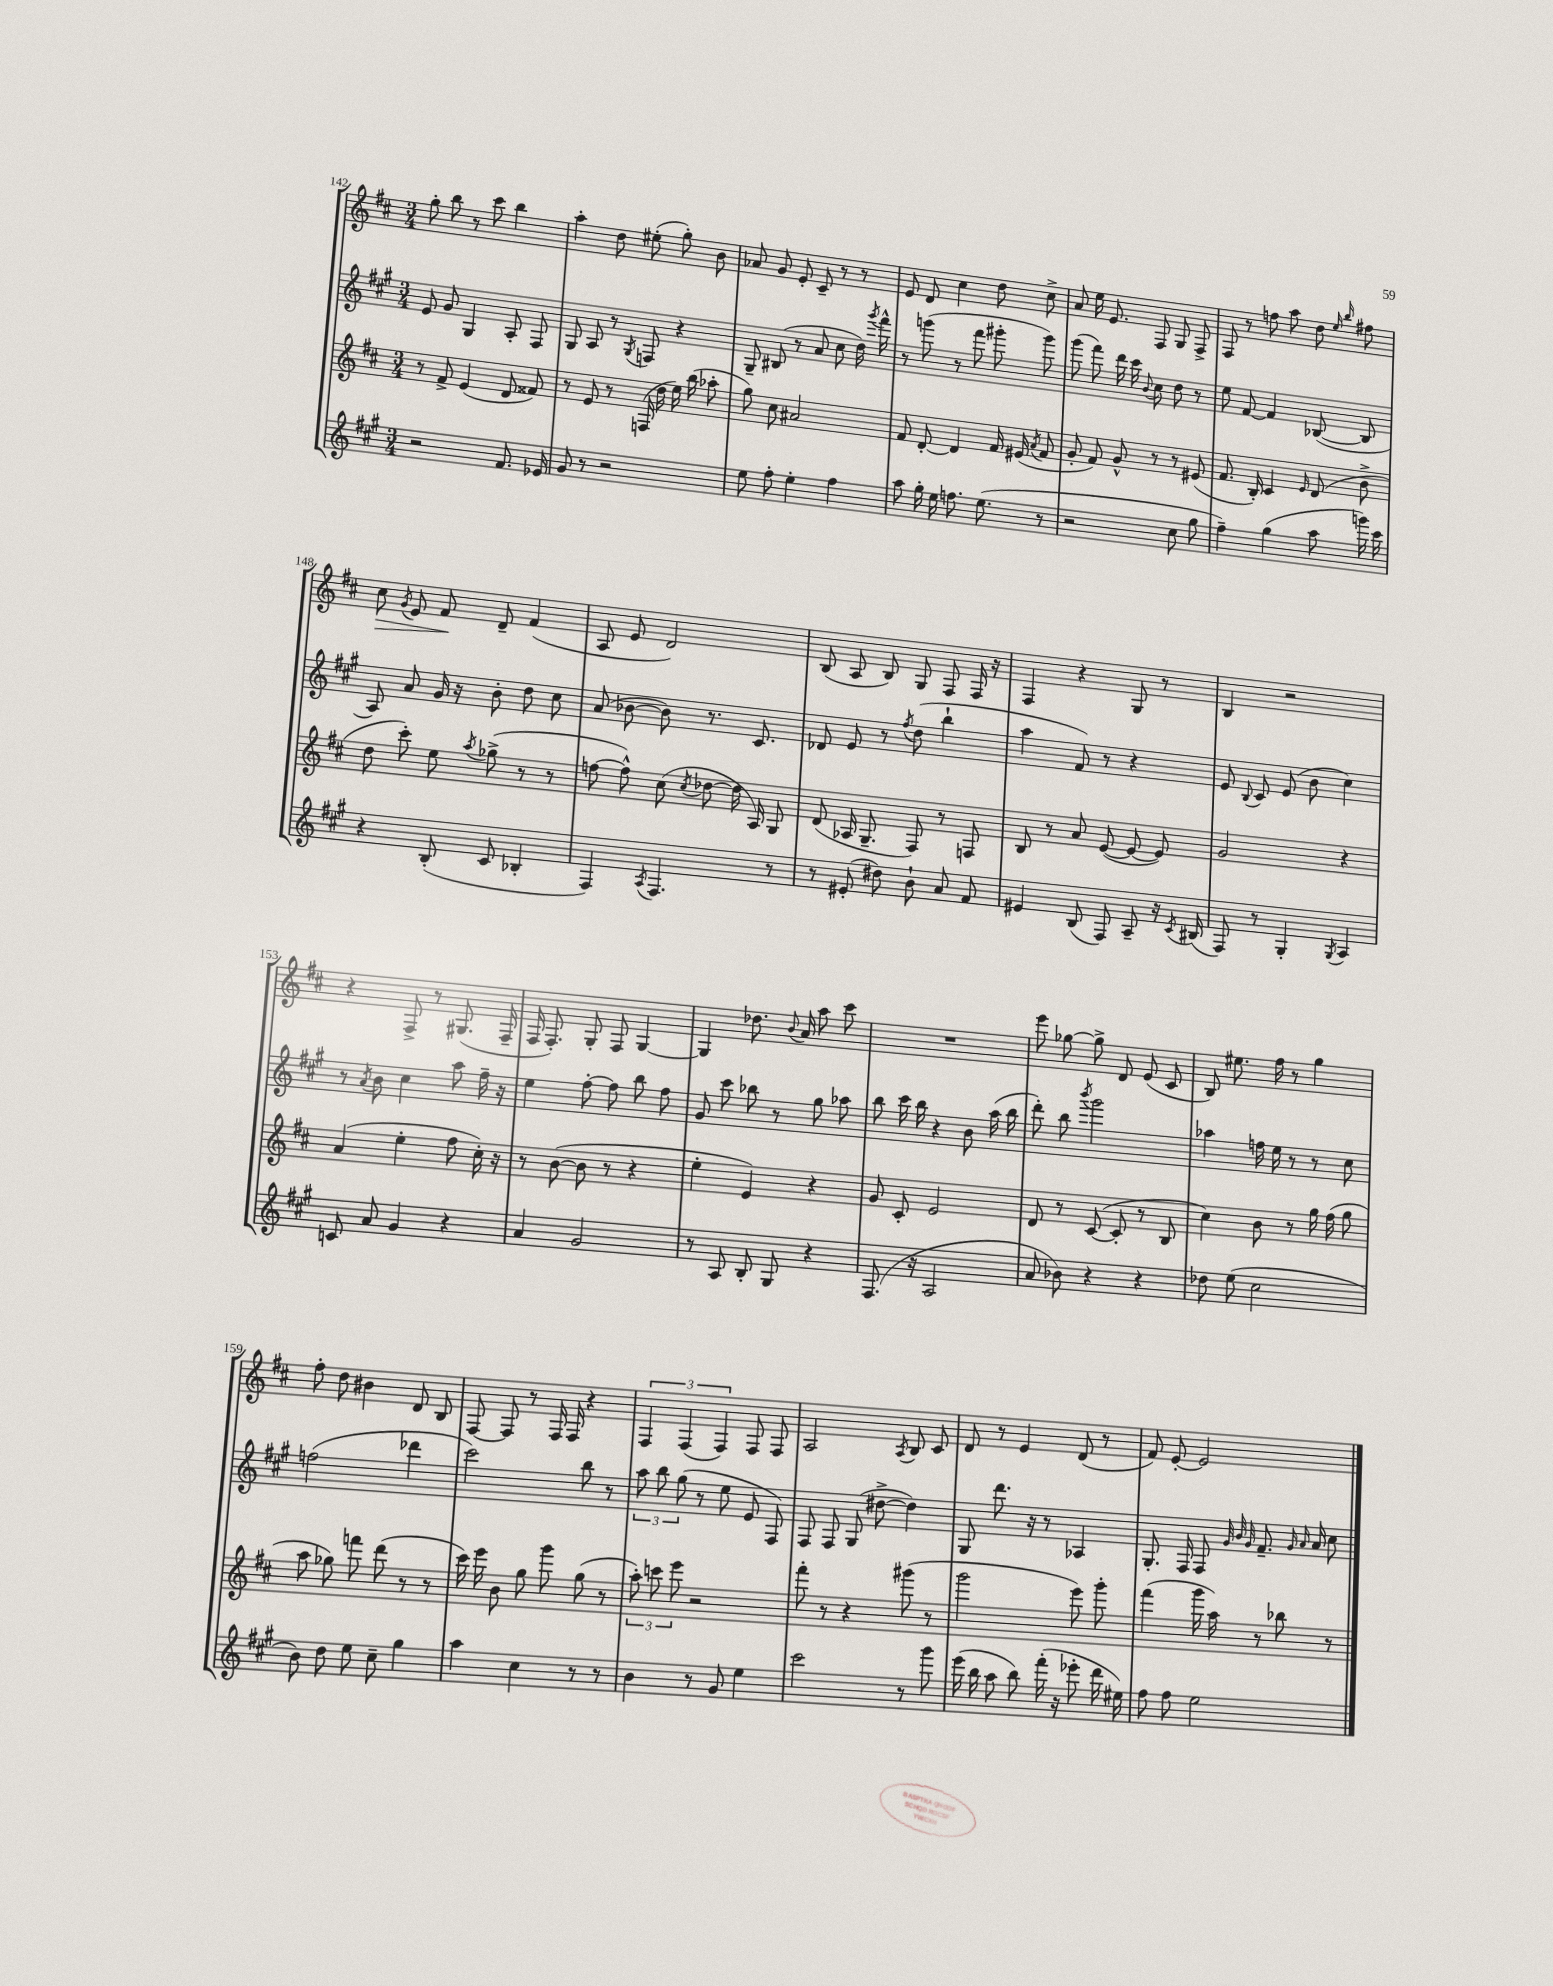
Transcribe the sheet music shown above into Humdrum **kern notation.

**kern	**kern	**kern	**kern
*staff4	*staff3	*staff2	*staff1
*clefG2	*clefG2	*clefG2	*clefG2
*k[f#c#g#]	*k[f#c#]	*k[f#c#g#]	*k[f#c#]
*M3/4	*M3/4	*M3/4	*M3/4
2r	8r	8e	8gg'
.	8f#^	8g#	8bb
.	(4e	4G#	8r
.	.	.	8ccc#
8.f#	8d	8A'	4bb
.	8f##)	8F#	.
16e-	.	.	.
=	=	=	=
8g#	8r	8G#	4aa'
8r	8e	8A	.
2r	8r	8r	8dd
.	.	8qG#	.
.	(16F	8F	(8ee#'
.	16dd	.	.
.	16ee)	4r	8gg')
.	(16bb	.	.
.	8aa-'	.	8b
=	=	=	=
8ee	8gg)	8G#~	8a-
8ff#'	8cc#	(8B#	8g
4ee'	2a#	8r	8e'
.	.	8a	8c#~
4ff#	.	8cc#	8r
.	.	16dd)	8r
.	.	8qggg#	.
.	.	16fff#^^	.
=	=	=	=
8aa	8f#	8r	8e
16gg#'	[8d'	(8ggg	8d
16ee	.	.	.
8.ff	4d]	8r	4cc#
.	.	8fff#	.
(8.ee	.	.	.
.	16f#	8ggg#'	8dd
.	(16e#	.	.
.	8qa	.	.
8r	8f#	8ggg#)	8cc#^
=	=	=	=
2r	8g'	(8ggg#	8a
.	8f#)	8fff#)	16ee
.	.	.	8.e
.	8g^^	16ddd	.
.	.	16ccc#	.
.	.	8qqb	.
.	8r	8cc#	8F#
8cc#	8r	8dd	8G
8gg#	(8e#	8r	8F#^
=	=	=	=
4ff#~)	8.f#	8ee	8F#
.	.	[8f#	8r
.	16B')	.	.
(4gg#	4c#	4f#]	8ff
.	.	.	8aa
.	16qqe	.	.
8aa	(8d	([8B-	8dd
.	.	.	16qqee
.	.	.	16qqbb
16ggg)	8b^	8B-]	8ff#
16ccc#	.	.	.
=	=	=	=
4r	8dd	8A)	8cc#
.	.	.	8qg
.	8ccc#')	8a	8e
(8B'	8ee	16g#	8f#
.	.	16r	.
.	8qaa	.	.
8c#	(8gg-^	8b'	8d~
4B-'	8r	8dd	(4f#
.	8r	8cc#	.
=	=	=	=
4F#)	[8ff	(8a	8A
.	8ff^^])	[8b-	8e
8qA	.	.	.
4.F#	(8cc#	8b-])	2d)
.	8qcc#	.	.
.	[8dd-	8.r	.
.	16dd-]	.	.
.	16A)	8.c#	.
8r	8G	.	.
=	=	=	=
8r	(8d	8d-	(8B
(8e#'	16A-	8e	8A
.	8.G~	.	.
8dd#)	.	8r	8B)
.	.	8qff#	.
8b`	8F#)	(8dd	8G
8a	8r	4bb`	8F#
8f#	8F	.	16F#
.	.	.	16r
=	=	=	=
4e#	8B	4aa	4F#
.	8r	.	.
(8B	8a	8f#)	4r
8F#)	([8e	8r	.
8A~	8e_	4r	8G
16r	8e])	.	8r
8qc#	.	.	.
(16B#	.	.	.
=	=	=	=
8F#)	2g	8e	4B
.	.	8qqB	.
8r	.	8c#	.
4G#'	.	(8e	2r
.	.	8b	.
8qG#	.	.	.
4A	4r	4cc#)	.
=	=	=	=
8c	(4a	8r	4r
.	.	8qa	.
8a	.	8b	.
4g#	4ee'	4cc#	8F#^
.	.	.	8r
4r	8ff#	8aa	(8.G#
.	16cc#')	16ff#~	.
.	16r	16r	16F#~
=	=	=	=
4a	8r	4ee	16F#
.	.	.	8.F#')
.	([8b	.	.
2g#	8b]	[8ff#'	8G'
.	8r	8ff#]	8F#
.	4r	8bb	[4G
.	.	8ff#	.
=	=	=	=
8r	4ee'	8g#	4G]
8A	.	8ccc#	.
8B'	4e)	8bb-	8.dd-
8G#	.	8r	.
.	.	.	8qqb
.	.	.	16a
4r	4r	8gg#	8aa
.	.	8aa-	8ccc#
=	=	=	=
(8.F#	8g	8bb	2.r
.	8c#'	16ccc#	.
16r	.	16bb	.
2A	2e	4r	.
.	.	8b	.
.	.	(16aa	.
.	.	16bb	.
=	=	=	=
8a	8d	8ddd')	8eee
8b-)	8r	8bb	[8gg-
.	.	8qbbb	.
4r	([8c#	2ggg#	8gg-^]
.	8c#']	.	8d
4r	8r	.	(8e
.	8B	.	8c#
=	=	=	=
8dd-	4cc#)	4aa-	8B)
(8ee	.	.	8.ee#
2cc#	8b	16ff	.
.	.	16ee	16ff#
.	8r	8r	8r
.	16gg	8r	4gg
.	(16ff#	.	.
.	8gg	8cc#	.
=	=	=	=
8b)	8aa	(2ff	8ff#'
8dd	8gg-)	.	8dd
8ee	8fff	.	4b#
8cc#~	(8ddd	.	.
4gg#	8r	4ddd-	8d
.	8r	.	8B
=	=	=	=
4aa	16ccc#)	2ccc#)	[8F#
.	16eee	.	.
.	8b	.	8F#]
4cc#	8gg	.	8r
.	8ggg	.	16F#
.	.	.	16F#
8r	(8gg	8bb	4r
8r	8r	8r	.
=	=	=	=
4b	12aa')	12aa	6F#
.	12ccc	12bb	.
.	12eee	(12gg#	(6F#
8r	2r	8r	.
.	.	.	6F#)
8g#	.	8ee	.
4ee	.	8e	8F#
.	.	8F#)	8F#
=	=	=	=
2ccc#	8fff#'	8F#	2A
.	8r	8F#	.
.	4r	(8G#	.
.	.	[8dd#^	.
.	.	.	8qA
8r	(8ggg#	4dd#])	8B
8ggg#	8r	.	8c#
=	=	=	=
(16eee	2ggg	8G#	8d
16bb	.	.	.
8aa	.	8.ddd	8r
8bb)	.	.	4e
.	.	16r	.
(16fff#'	.	8r	.
16r	.	.	.
8eee-'	8eee)	4A-	(8d
16ddd	8ggg'	.	8r
16ee#)	.	.	.
=	=	=	=
8ff#	(4fff#	8.G#'	8f#)
8ff#	.	.	[8e'
.	.	16F#	.
2ee	16ggg	8F#	2e]
.	16aa)	.	.
.	.	32qqg#	.
.	.	32qqb	.
.	.	32qqg#	.
.	8r	8.f#~	.
.	8bb-	.	.
.	.	16qqg#	.
.	.	16qqa	.
.	.	16a	.
.	8r	8cc#	.
==	==	==	==
*-	*-	*-	*-
